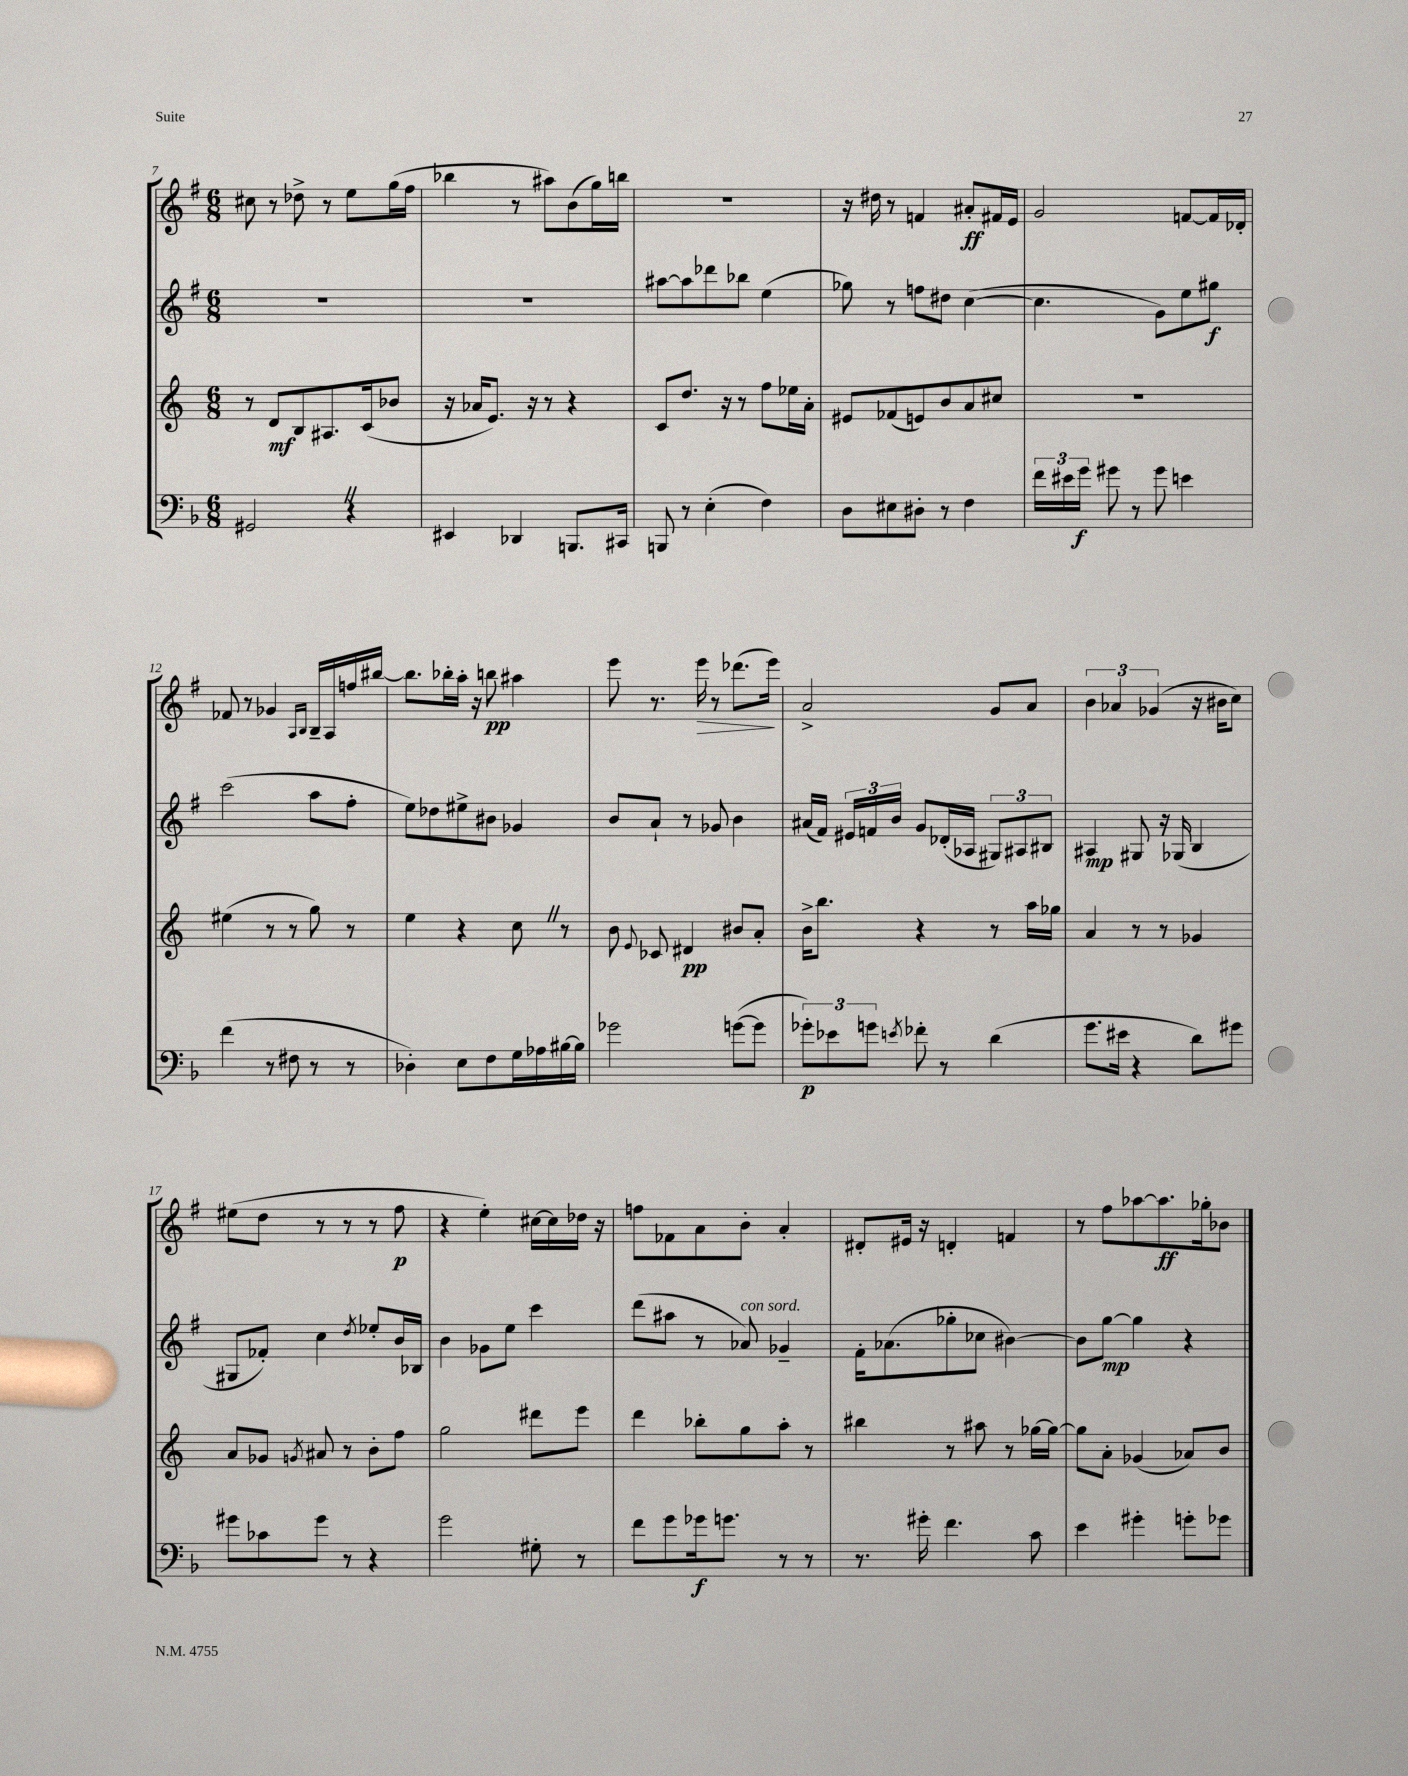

**kern	**kern	**kern	**kern
*staff4	*staff3	*staff2	*staff1
*clefF4	*clefG2	*clefG2	*clefG2
*k[b-]	*k[]	*k[f#]	*k[f#]
*M6/8	*M6/8	*M6/8	*M6/8
2GG#	8r	2.r	8cc#
.	8d	.	8r
.	8B	.	8dd-^
.	8.A#	.	8r
4r	.	.	8ee
.	(16c	.	.
.	8b-	.	(16gg
.	.	.	16ff#
=	=	=	=
4EE#	16r	2.r	4bb-
.	16a-	.	.
.	8.e)	.	.
4DD-	.	.	8r
.	16r	.	.
.	8r	.	8aa#)
8.BBB	4r	.	(8b
.	.	.	16gg)
16CC#	.	.	16bb
=	=	=	=
8BBB	8c	[8aa#	2.r
8r	8.dd	8aa#]	.
(4E'	.	8ddd-	.
.	16r	.	.
.	8r	8bb-	.
4F)	8ff	(4ee	.
.	16ee-	.	.
.	16a'	.	.
=	=	=	=
8D	8e#	8gg-)	16r
.	.	.	16dd#
8E#	(8f-	8r	8r
8D#'	8e)	8ff	4f
8r	8b	8dd#	.
4F	8a	([4cc	8a#'
.	8cc#	.	16f#
.	.	.	16e
=	=	=	=
24f	2.r	4.cc]	2g
24e#	.	.	.
24g	.	.	.
8g#	.	.	.
8r	.	.	.
8g#	.	8g)	.
4e	.	8ee	[8f
.	.	8gg#	16f]
.	.	.	16d-'
=	=	=	=
(4f	(4ee#	(2ccc	8f-
.	.	.	8r
8r	8r	.	4g-
8F#	8r	.	.
.	.	.	16qqA
.	.	.	16qqB
8r	8gg)	8aa	16B~
.	.	.	16A
8r	8r	8ff#'	16ff
.	.	.	[16bb#
=	=	=	=
4D-')	4ee	8ee)	8.bb#]
.	.	8dd-	.
.	.	.	16bb-'
8E	4r	8ee#^	16aa'
.	.	.	16r
8F	.	8b#	8bb
16G	8cc	4g-	4aa#
16A-	.	.	.
[16B#	8r	.	.
16B#]	.	.	.
=	=	=	=
2g-	8b	8b	8eee
.	8qqe	.	.
.	8c-	8a`	8.r
.	4d#	8r	.
.	.	.	16eee
.	.	8g-	8r
([8g	8b#	4b	(8.ddd-
8g]	8a'	.	.
.	.	.	16eee)
=	=	=	=
12g-')	16b^	(16a#	2a^
.	8.bb	16f#)	.
12e-	.	.	.
.	.	24e#	.
12g	.	24f	.
.	.	24b	.
8qe	.	.	.
8f-'	4r	8g	.
8r	.	(16d-'	.
.	.	16A-	.
(4d	8r	12G#)	8g
.	.	12A#	.
.	16aa	.	8a
.	.	12B#	.
.	16gg-	.	.
=	=	=	=
8.g	4a	4A#	6b
.	.	.	6a-
16e#	.	.	.
4r	8r	8G#	.
.	.	.	(6g-
.	8r	16r	.
.	.	(16G-	.
8d)	4g-	4B	16r
.	.	.	16b#
8g#	.	.	8cc)
=	=	=	=
8g#	8a	8G#	(8ee#
8c-	8g-	8f-')	8dd
.	8qg	.	.
8g#	8a#	4cc	8r
8r	8r	.	8r
.	.	8qdd	.
4r	8b'	8ee-'	8r
.	8ff	16b	8ff#
.	.	16B-	.
=	=	=	=
2g	2gg	4b	4r
.	.	8g-	4ee')
.	.	8ee	.
8G#'	8ddd#	4ccc	[16cc#
.	.	.	16cc#]
8r	8eee	.	16dd-
.	.	.	16r
=	=	=	=
8f	4ddd	(8ddd	8ff
8g	.	8aa#	8f-
16g-	8bb-'	8r	8a
8.g	.	.	.
.	8gg	8a-)	8b'
8r	8aa'	4g-~	4a'
8r	8r	.	.
=	=	=	=
8.r	4bb#	16f#'	8d#'
.	.	(8.a-	.
.	.	.	16e#
16g#'	.	.	16r
4.f	8r	8gg-'	4d'
.	8aa#	8cc-	.
.	8r	[4b#)	4f
8c	[16gg-	.	.
.	16gg-_	.	.
=	=	=	=
4e	8gg-]	8b#]	8r
.	8a'	[8gg	8ff#
4g#'	(4g-	4gg]	[8aa-
.	.	.	8.aa-]
8g'	8a-)	4r	.
.	.	.	16gg-'
8g-	8b	.	8b-
==	==	==	==
*-	*-	*-	*-
